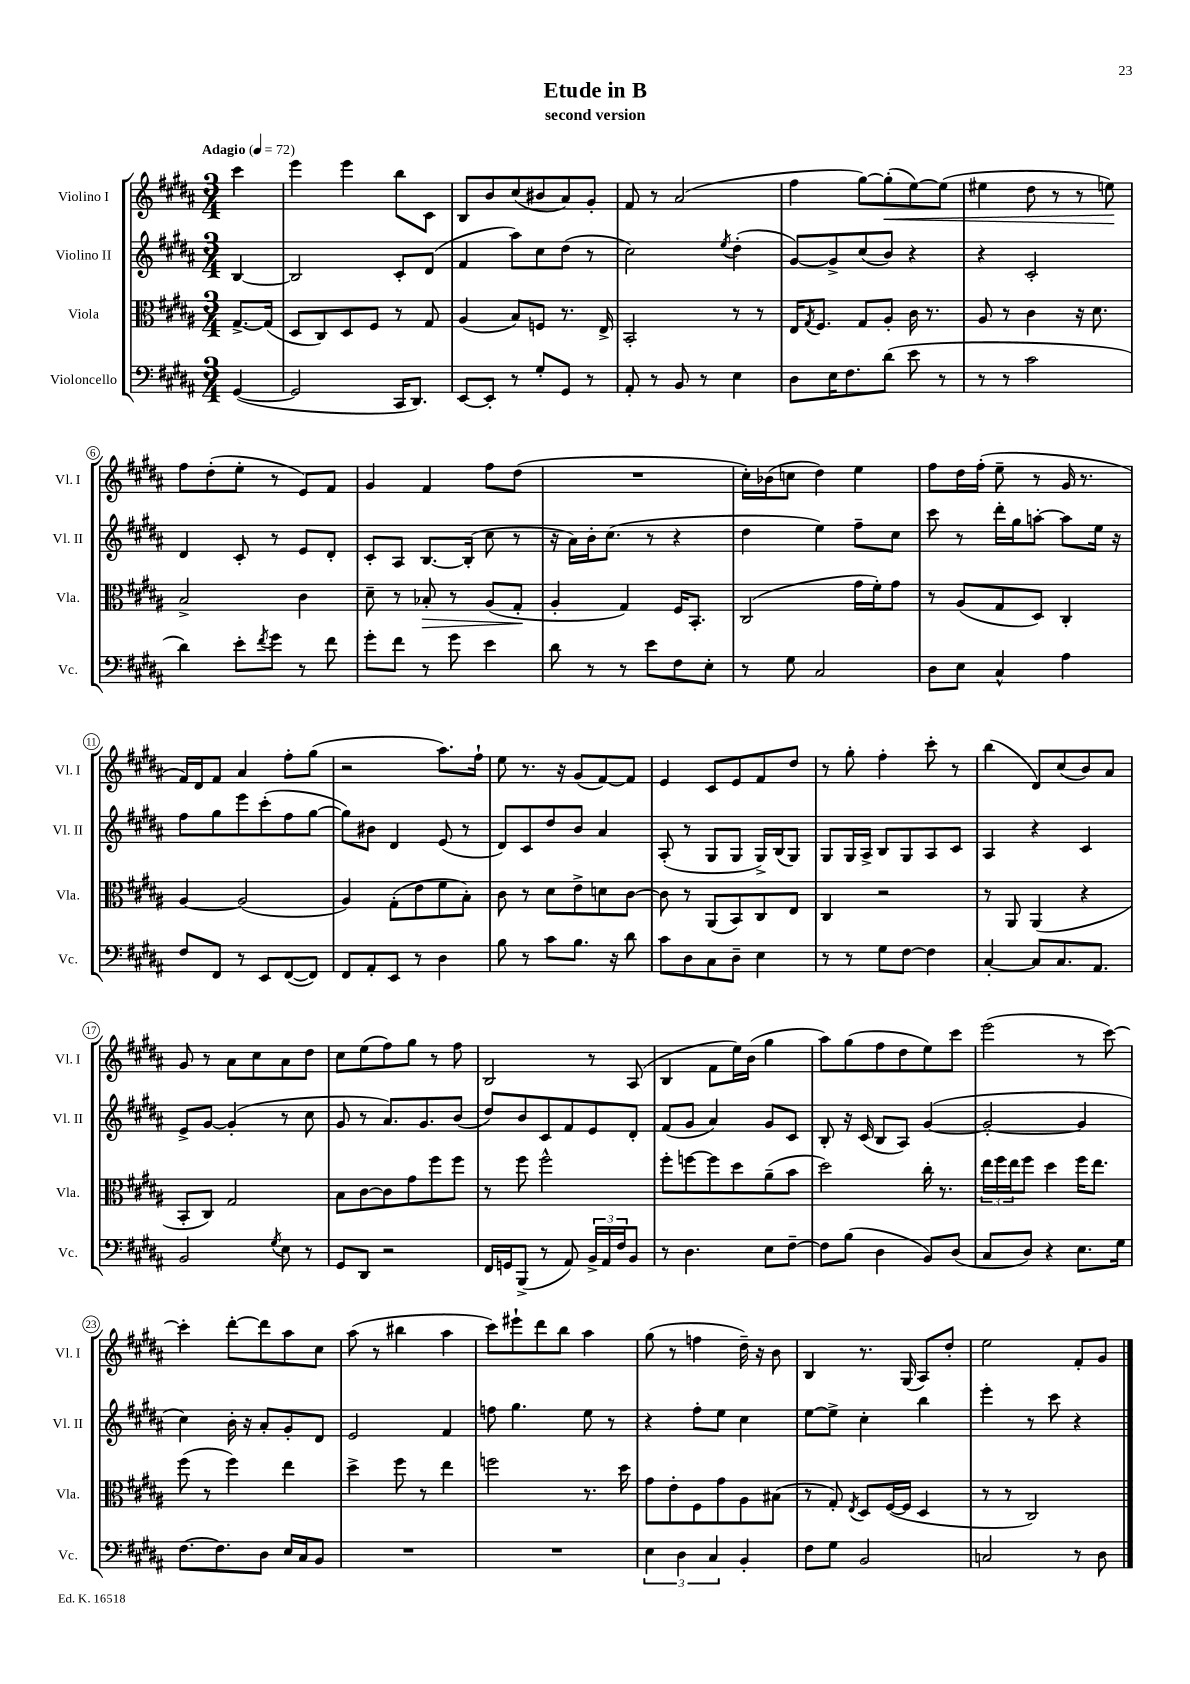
\header { title = "Etude in B" subtitle = "second version" }
<<
\new StaffGroup <<
\new Staff = "s0" \with { instrumentName = "Violino I" shortInstrumentName = "Vl. I" } {
    \clef treble \key b \major \numericTimeSignature \time 3/4 \partial 4 \tempo "Adagio" 4 = 72
    cis'''4 |
    e'''4 e'''4 b''8 cis'8 |
    b8 b'8 cis''8( bis'8 ais'8) gis'8-. |
    fis'8 r8 ais'2( |
    fis''4 gis''8~) gis''8-.\<( e''8~) e''8( |
    eis''4 dis''8 r8 r8 e''8\!) |
    fis''8 dis''8-.( e''8-. r8 e'8) fis'8 |
    gis'4 fis'4 fis''8 dis''8( |
    R2. |
    cis''16-.) bes'16( c''8 dis''4) e''4 |
    fis''8 dis''16 fis''16-.( e''8-- r8 gis'16 r8. |
    fis'16) dis'16 fis'8 ais'4 fis''8-. gis''8( |
    r2 ais''8.) fis''16-! |
    e''8 r8. r16 gis'8( fis'8~) fis'8 |
    e'4 cis'8 e'8 fis'8 dis''8 |
    r8 gis''8-. fis''4-. cis'''8-. r8 |
    b''4( dis'8) cis''8( b'8) ais'8 |
    gis'8 r8 ais'8 cis''8 ais'8 dis''8 |
    cis''8 e''8( fis''8) gis''8 r8 fis''8 |
    b2 r8 ais8( |
    b4 fis'8 e''16) b'16( gis''4 |
    ais''8) gis''8( fis''8 dis''8 e''8) cis'''8 |
    e'''2( r8 cis'''8~) |
    cis'''4-. dis'''8~-. dis'''8 ais''8 cis''8 |
    ais''8( r8 bis''4 ais''4 |
    cis'''8) eis'''8-! dis'''8 b''8 ais''4 |
    gis''8( r8 f''4 dis''16--) r16 b'8 |
    b4 r8. gis16( ais8) dis''8-. |
    e''2 fis'8-. gis'8 \bar "|." |
}
\new Staff = "s1" \with { instrumentName = "Violino II" shortInstrumentName = "Vl. II" } {
    \clef treble \key b \major \numericTimeSignature \time 3/4 \partial 4
    b4~ |
    b2 cis'8-. dis'8( |
    fis'4 ais''8) cis''8 dis''8( r8 |
    cis''2) \acciaccatura { e''8 } dis''4-.( |
    gis'8~) gis'8-> cis''8( b'8) r4 |
    r4 cis'2-. |
    dis'4 cis'8-. r8 e'8 dis'8-. |
    cis'8-. ais8 b8.~ b16-.( cis''8 r8 |
    r16 ais'16) b'16-. cis''8.( r8 r4 |
    dis''4 e''4) fis''8-- cis''8 |
    cis'''8 r8 dis'''16-. gis''16 a''8~-. a''8 e''16 r16 |
    fis''8 gis''8 e'''8 cis'''8-.( fis''8 gis''8~ |
    gis''8) bis'8 dis'4 e'8( r8 |
    dis'8) cis'8 dis''8 b'8 ais'4 |
    ais8-.( r8 gis8 gis8 gis16->) b16( gis8) |
    gis8 gis16 ais16-> b8 gis8 ais8 cis'8 |
    ais4 r4 cis'4 |
    e'8-> gis'8~ gis'4-.( r8 cis''8 |
    gis'8 r8 ais'8.) gis'8. b'8( |
    dis''8) b'8 cis'8 fis'8 e'8 dis'8-. |
    fis'8( gis'8 ais'4) gis'8 cis'8 |
    b8-. r16 cis'16( b8 ais8) gis'4~( |
    gis'2~-. gis'4 |
    cis''4) b'16-. r16 ais'8-. gis'8-. dis'8 |
    e'2 fis'4 |
    f''8 gis''4. e''8 r8 |
    r4 fis''8-. e''8 cis''4 |
    e''8~ e''8-> cis''4-. b''4 |
    e'''4-. r8 cis'''8 r4 \bar "|." |
}
\new Staff = "s2" \with { instrumentName = "Viola" shortInstrumentName = "Vla." } {
    \clef alto \key b \major \numericTimeSignature \time 3/4 \partial 4
    gis8.~-> gis16( |
    dis8 cis8) dis8 fis8 r8 gis8 |
    ais4( b8) f8 r8. e16-> |
    b,2-. r8 r8 |
    e16 \acciaccatura { gis8 } fis8. gis8 ais8-. cis'16 r8. |
    ais8 r8 cis'4 r16 dis'8. |
    b2-> cis'4 |
    dis'8-- r8 bes8-.\> r8 ais8( gis8-.\! |
    ais4-. gis4) fis16 b,8.-. |
    cis2( gis'16 fis'16-.) gis'8 |
    r8 ais8( gis8 dis8) cis4-. |
    ais4~ ais2( |
    ais4) gis8-.( e'8 fis'8 b8-.) |
    cis'8 r8 dis'8 e'8-> d'8 cis'8~ |
    cis'8 r8 ais,8( b,8) cis8 e8 |
    cis4 r2 |
    r8 ais,8 ais,4( r4 |
    b,8-. cis8) gis2 |
    b8 cis'8~ cis'8 gis'8 fis''8 fis''8 |
    r8 fis''8 fis''2-^ |
    fis''8-. f''8~ f''8 dis''8 ais'8--( b'8 |
    dis''2) cis''16-. r8. |
    \tuplet 3/2 { e''16 fis''16 e''16 } fis''8 dis''4 fis''16 e''8. |
    fis''8( r8 fis''4) e''4 |
    dis''4-> fis''8 r8 e''4 |
    f''2 r8. dis''16 |
    gis'8 e'8-. fis8 gis'8 ais8 bis8( |
    r8 gis8-.) \acciaccatura { e8 } dis8 fis16~( fis16 dis4 |
    r8 r8 cis2) \bar "|." |
}
\new Staff = "s3" \with { instrumentName = "Violoncello" shortInstrumentName = "Vc." } {
    \clef bass \key b \major \numericTimeSignature \time 3/4 \partial 4
    gis,4~( |
    gis,2 cis,16 dis,8.) |
    e,8~ e,8-. r8 gis8-. gis,8 r8 |
    ais,8-. r8 b,8 r8 e4 |
    dis8 e16 fis8. dis'8( e'8 r8 |
    r8 r8 cis'2 |
    dis'4) e'8-. \acciaccatura { fis'8 } gis'8 r8 fis'8 |
    gis'8-. fis'8 r8 gis'8 e'4 |
    dis'8 r8 r8 e'8 fis8 e8-. |
    r8 gis8 cis2 |
    dis8 e8 cis4-^ ais4 |
    fis8 fis,8 r8 e,8 fis,8~( fis,8) |
    fis,8 ais,8-. e,8 r8 dis4 |
    b8 r8 cis'8 b8. r16 dis'8 |
    cis'8 dis8 cis8 dis8-- e4 |
    r8 r8 gis8 fis8~ fis4 |
    cis4~-. cis8 cis8. ais,8. |
    b,2 \acciaccatura { gis8 } e8 r8 |
    gis,8 dis,8 r2 |
    fis,16 g,16 b,,8->( r8 ais,8) \tuplet 3/2 { b,16-> ais,16 fis16 } b,8 |
    r8 dis4. e8 fis8~-- |
    fis8 b8( dis4 b,8) dis8( |
    cis8 dis8) r4 e8. gis16 |
    fis8.~ fis8. dis8 e16 cis16 b,8 |
    R2. |
    R2. |
    \tuplet 3/2 { e4 dis4 cis4 } b,4-. |
    fis8 gis8 b,2 |
    c2 r8 dis8 \bar "|." |
}
>>
>>
\layout { \context { \Score \override BarNumber.stencil = #(make-stencil-circler 0.1 0.3 ly:text-interface::print) } }
